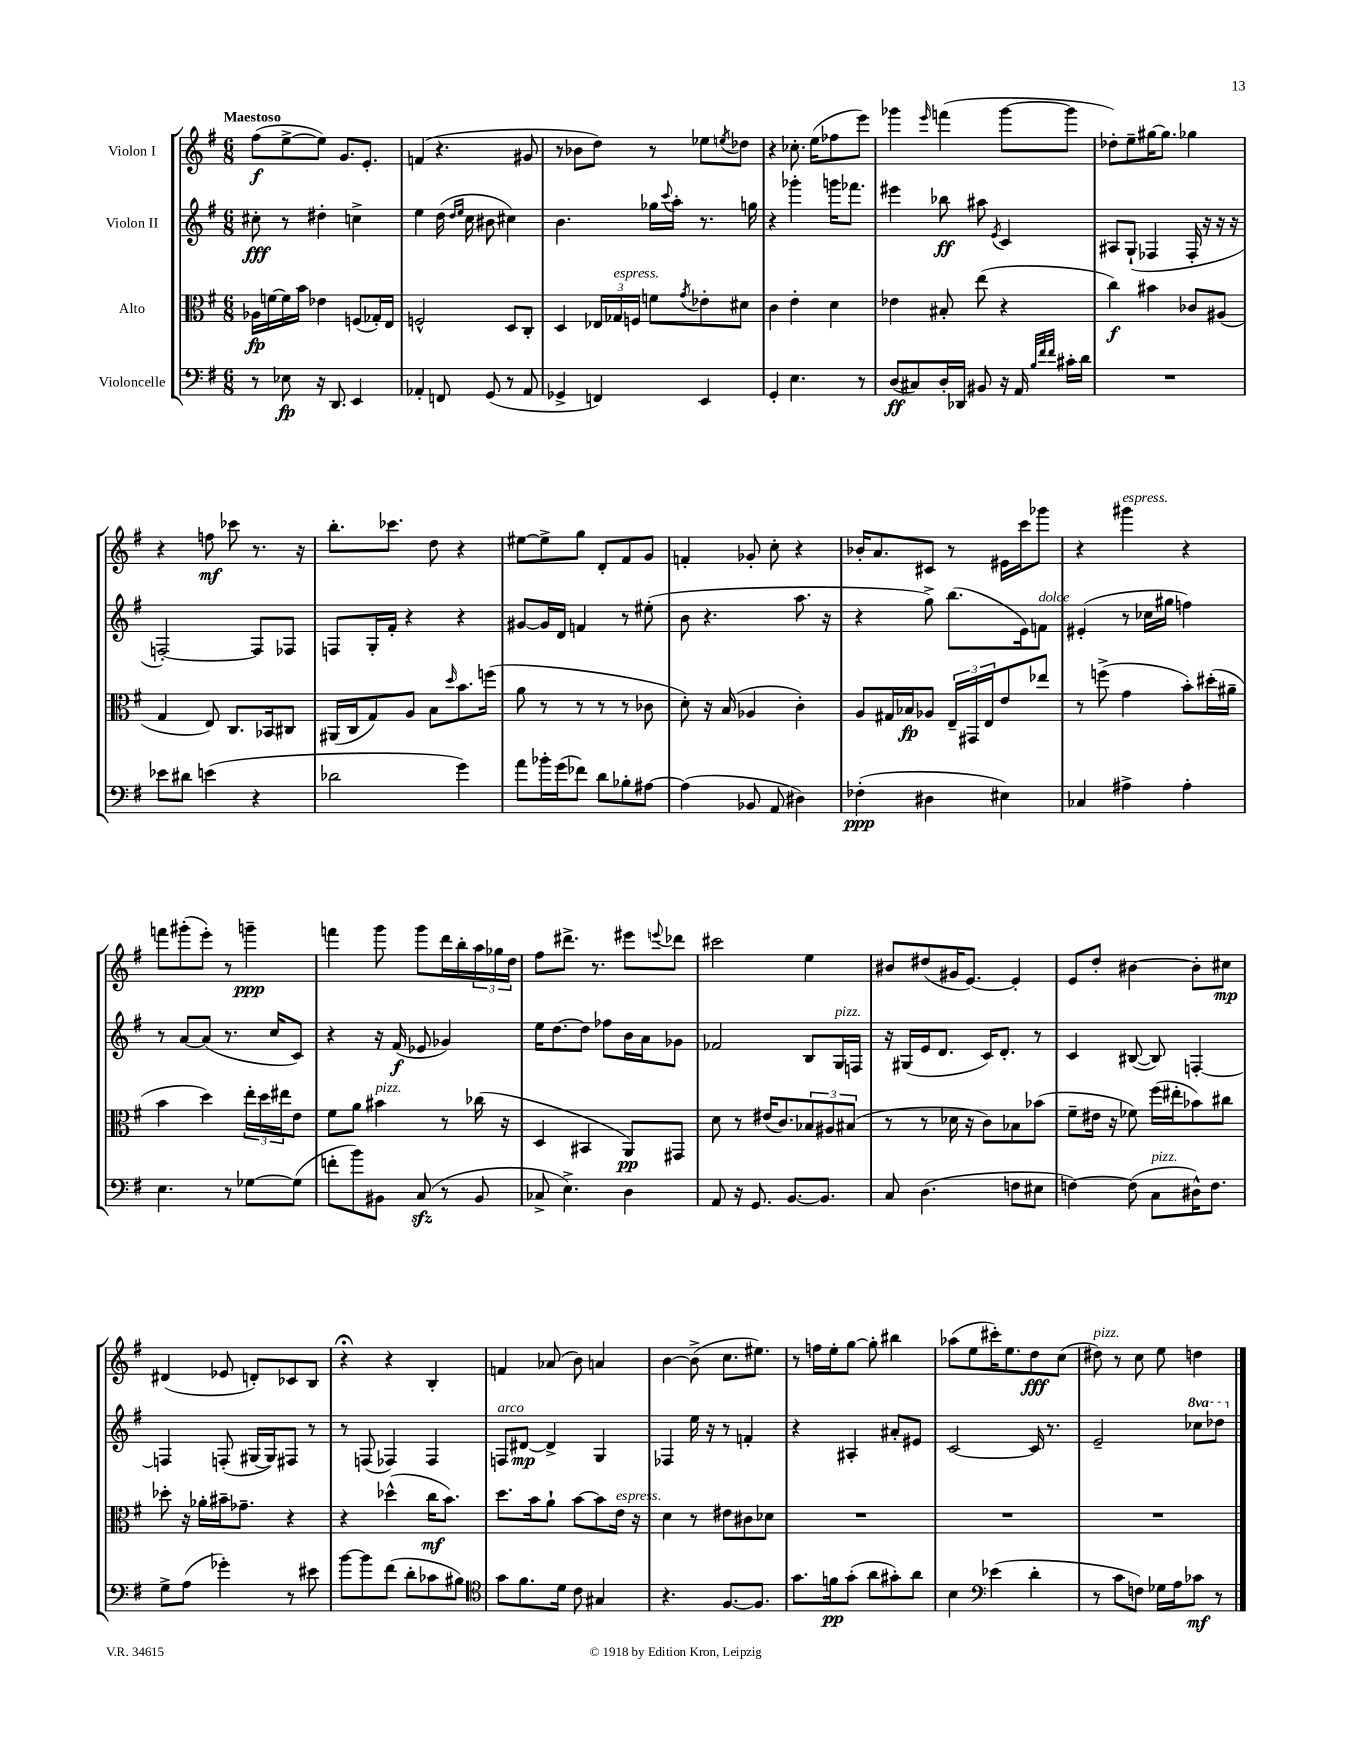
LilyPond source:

<<
\new StaffGroup <<
\new Staff = "s0" \with { instrumentName = "Violon I" } {
    \clef treble \key g \major \numericTimeSignature \time 6/8 \tempo "Maestoso"
    fis''8\f( e''8~-> e''8) g'8. e'8.-. |
    f'4( r4. gis'8 |
    r8 bes'8 d''8) r8 ees''8 \acciaccatura { e''8 } des''8 |
    r4 ces''8.-. e''16( fes''8 e'''8) |
    ges'''4 \grace { e'''16 } f'''4( ges'''8~ ges'''8 |
    des''8-.) e''8-- gis''16~ gis''8. ges''4 |
    r4 f''8\mf ces'''8 r8. r16 |
    b''8.-. ces'''8. d''8 r4 |
    eis''8~ eis''8-> g''8 d'8-. fis'8 g'8 |
    f'4-. ges'8-. c''8-. r4 |
    bes'16-. a'8. cis'8 r8 eis'16 c'''16 ges'''8 |
    r4 gis'''4^\markup { \italic "espress." } r4 |
    f'''8 gis'''8-.( e'''8-.) r8 g'''4--\ppp |
    f'''4 g'''8 g'''8 d'''16 b''16-. \tuplet 3/2 { a''16 ges''16 d''16 } |
    fis''8 dis'''8.-> r8. eis'''8 \appoggiatura { e'''8 } des'''8 |
    cis'''2 e''4 |
    bis'8 dis''8( gis'16 e'8.~) e'4-. |
    e'8 d''8-. bis'4~ bis'8-. cis''8\mp |
    dis'4( ees'8 d'8-.) ces'8 b8 |
    r4\fermata r4 b4-. |
    f'4 aes'8( b'8) a'4 |
    b'4~ b'8->( c''8. eis''8.) |
    r8 f''16 e''16-. g''8~ g''8-. bis''4 |
    aes''8( e''8 cis'''16-.) e''8. d''8\fff c''8( |
    dis''8^\markup { \italic "pizz." }) r8 c''8 e''8 d''4 \bar "|." |
}
\new Staff = "s1" \with { instrumentName = "Violon II" } {
    \clef treble \key g \major \numericTimeSignature \time 6/8 \set Staff.ottavationMarkups = #ottavation-simple-ordinals
    cis''8-.\fff r8 dis''4-. c''4-> |
    e''4 d''16( \grace { d''16 e''16 } c''16 bis'8 cis''4) |
    b'4. ges''16 \appoggiatura { c'''8 } a''16-. r8. g''16 |
    r4 ges'''4-. g'''16 fes'''8. |
    eis'''4 bes''8\ff ais''8 \acciaccatura { e'8 } c'4 |
    ais8 g8-!( fes4 fes16-. r16 r16 r16 |
    f2~-.) f8 fes8 |
    f8 g16-. fis'16-. r4 r4 |
    gis'8~ gis'16 d'16 f'4 r8 eis''8-.( |
    b'8 r4. a''8. r16 |
    r4 g''8->) b''8.( e'16) f'8^\markup { \italic "dolce" } |
    eis'4-.( r8 ces''16 gis''16 f''4) |
    r8 a'8~ a'8( r8. c''16 c'8) |
    r4 r16 fis'16\f( ees'8 ges'4) |
    e''16 d''8.~ d''8 fes''8 b'16 a'16 ges'8 |
    fes'2 b8 g16^\markup { \italic "pizz." } f16 |
    r16 gis16( e'16 d'8. c'16) d'8.-. r8 |
    c'4 bis8~( bis8) f4~-. |
    f4 f8-.( gis16~ gis16) fis8 r8 |
    r8 f8( fes4) fes4 |
    f8^\markup { \italic "arco" } dis'8~\mp dis'4-> g4 |
    fes4 e''16 r16 r8 f'4-. |
    r4 ais4-. ais'8-. eis'8 |
    c'2~ c'16 r8. |
    e'2-- \ottava #1 ces'''8 des'''8 \ottava #0 \bar "|." |
}
\new Staff = "s2" \with { instrumentName = "Alto" } {
    \clef alto \key g \major \numericTimeSignature \time 6/8
    aes16\fp f'16~ f'16 b'16 ees'4 f8( ges16-.) e16 |
    f2-^ d8 c8-. |
    d4 \tuplet 3/2 { ees16 ges16^\markup { \italic "espress." } f16 } f'8 \acciaccatura { g'8 } ees'8-. dis'8 |
    c'4 e'4-. d'4 |
    ees'4 bis8-. e''8( r4 |
    c''4\f) bis'4 ces'8 ais8( |
    g4 e8) c8. bes,16 cis8 |
    ais,16( c16 g8) a8 b8 \grace { d''16 } b'8. f''16( |
    a'8 r8 r8 r8 r8 ces'8 |
    d'8-.) r16 b16( aes4 c'4-.) |
    a8 gis16 bes16\fp aes8 \tuplet 3/2 { e16-- gis,16 e16 } e'8 ees''8 |
    r8 f''8->( g'4 b'8-.) dis''16-.( ais'16-- |
    b'4 d''4) \tuplet 3/2 { e''16-. d''16 eis''16 } e'8 |
    fis'8 a'8 bis'4^\markup { \italic "pizz." } r8 ces''16( r16 |
    d4 bis,4 a,8\pp) gis,8 |
    d'8 r8 eis'16( c'8.) \tuplet 3/2 { bes8 ais8 bis8( } |
    r8 r8 des'16 r16 c'8) bes8 bes'8( |
    fis'8-- eis'16 r16 fes'8) fis''16( eis''16-. bes'8) cis''8 |
    des''8-. r16 aes'16-. bis'16-- ges'8.-- r4 |
    r4 des''4-^( c''16\mf b'8.) |
    d''8. b'16 a'8-! b'8~ b'8 e'16^\markup { \italic "espress." } r16 |
    d'4 r8 eis'8 cis'8 des'8 |
    R2. |
    R2. |
    R2. \bar "|." |
}
\new Staff = "s3" \with { instrumentName = "Violoncelle" } {
    \clef bass \key g \major \numericTimeSignature \time 6/8
    r8 ees8\fp r16 d,8. e,4 |
    aes,4-. f,8 g,8( r8 aes,8 |
    ges,4-> f,4) e,4 |
    g,4-. e4. r8 |
    d8\ff( cis8) d16-. des,16 bis,8 r16 a,16 \grace { b32 fis'32 fis'32 } cis'16-. d'16 |
    R2. |
    ees'8 dis'8 e'4( r4 |
    des'2 g'4) |
    a'8 bes'16-. g'16( fes'8) d'8 bes8-. ais8~ |
    ais4( bes,8 a,8 dis4) |
    fes4-.\ppp( dis4 eis4) |
    ces4 ais4-> ais4-. |
    e4. r8 ges8~ ges8( |
    f'8-. b'8) bis,8 c8\sfz( r8 bis,8 |
    ces8-> e4.->) d4 |
    a,8 r16 g,8. b,8.~ b,8. |
    c8 d4.( f8 eis8 |
    f4~) f8( c8^\markup { \italic "pizz." } dis16-^) f8. |
    g8-> a8( ges'4-.) r8 eis'8 |
    b'8~ b'8 fis'8( d'8-. ces'8 bis8) |
    \clef tenor g'8 fis'8. d'16 c'8 gis4 |
    r4. fis8.~ fis8. |
    g'8. f'16\pp g'8-.( a'8 gis'8-.) a'8 |
    b4 \clef bass ees'4( d'4-. |
    r8 c'8 f8) ges16 a16 ces'8\mf r8 \bar "|." |
}
>>
>>
\layout { \context { \Score \remove "Bar_number_engraver" } }
